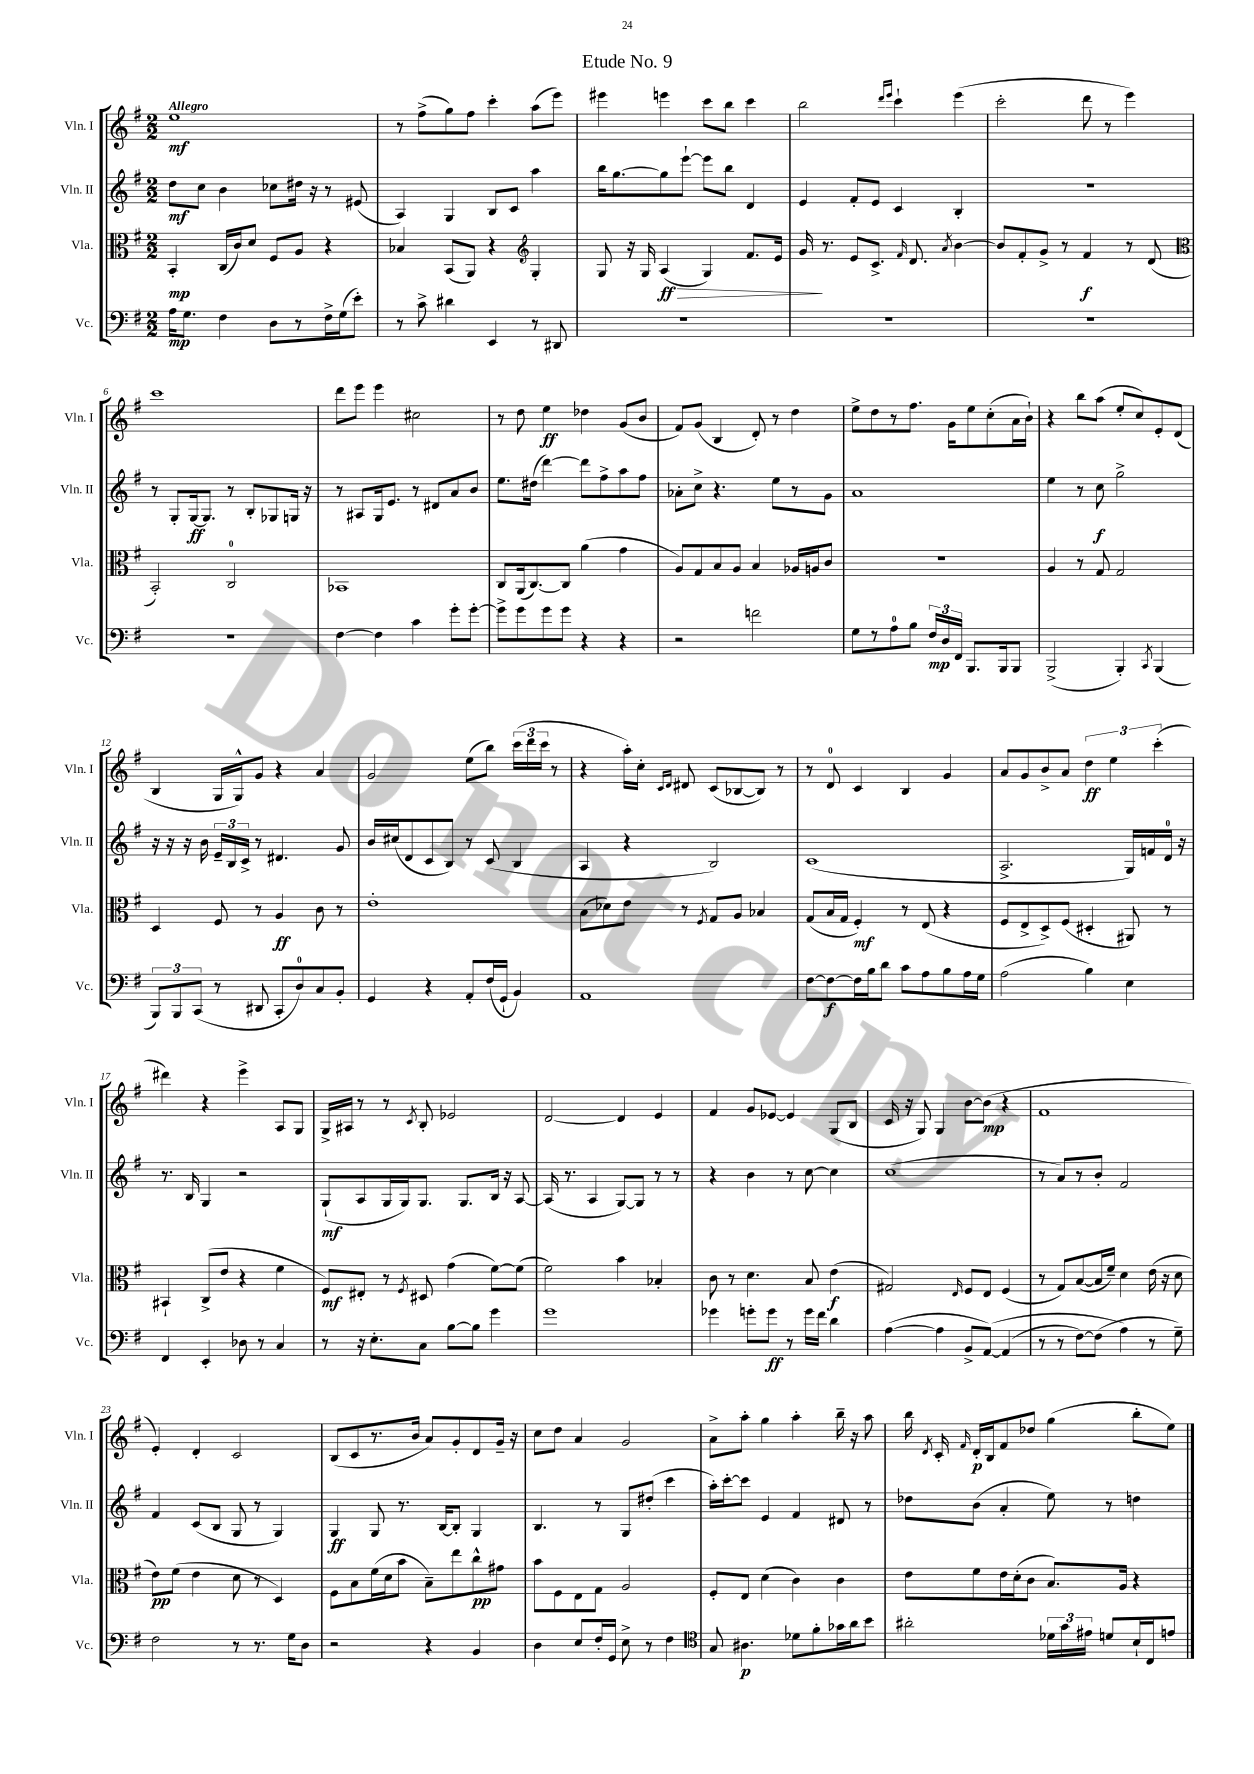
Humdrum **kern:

**kern	**dynam	**kern	**dynam	**kern	**dynam	**kern	**dynam
*part4	*part4	*part3	*part3	*part2	*part2	*part1	*part1
*staff4	*staff4	*staff3	*staff3	*staff2	*staff2	*staff1	*staff1
*I"Vc.	*	*I"Vla.	*	*I"Vln. II	*	*I"Vln. I	*
*I'Vc.	*	*I'Vla.	*	*I'Vln. II	*	*I'Vln. I	*
*clefF4	*	*clefC3	*	*clefG2	*	*clefG2	*
*k[f#]	*	*k[f#]	*	*k[f#]	*	*k[f#]	*
*M2/2	*	*M2/2	*	*M2/2	*	*M2/2	*
=1	=1	=1	=1	=1	=1	=1	=1
!	!	!	!	!	!	!LO:TX:a:B:t=Allegro	!
16A\KL	mp	4BB'/	mp	8dd\L	mf	1ee	mf
8.G\J	.	.	.	.	.	.	.
.	.	.	.	8cc\J	.	.	.
4F#\	.	(16C/LL	.	4b\	.	.	.
.	.	16c/J)	.	.	.	.	.
.	.	8d/J	.	.	.	.	.
8D\L	.	8F#/L	.	8cc-X\L	.	.	.
8r	.	8A/J	.	16dd#X\Jk	.	.	.
.	.	.	.	16r	.	.	.
16F#^\L	.	4r	.	8r	.	.	.
(16G\J	.	.	.	.	.	.	.
8e'\J)	.	.	.	(8e#X/	.	.	.
=2	=2	=2	=2	=2	=2	=2	=2
8r	.	4B-X/	.	4A/)	.	8r	.
8c^\	.	.	.	.	.	(8ff#^\L	.
4d#X\	.	(8BB/L	.	4G/	.	8gg\)	.
.	.	8AA/J)	.	.	.	8ff#\J	.
4EE/	.	4r	.	8B/L	.	4ccc'\	.
.	.	.	.	8c/J	.	.	.
*	*	*clefG2	*	*	*	*	*
8r	.	4G'/	.	4aa\	.	(8aa\L	.
8DD#X/	.	.	.	.	.	8eee\J)	.
=3	=3	=3	=3	=3	=3	=3	=3
1r	.	8G/	.	16bb\KL	.	4eee#X\	.
.	.	.	.	[8.gg\	.	.	.
.	.	16r	.	.	.	.	.
.	.	16G/	.	.	.	.	.
!	!	!	!LO:HP:b	!	!	!	!
.	.	(4A/	> ff	8gg\]	.	4eeen\	.
.	.	.	.	[8eee`\J	.	.	.
.	.	4G/)	.	8eee\L]	.	8ccc\L	.
.	.	.	.	8bb\J	.	8bb\J	.
.	.	8.f#/L	.	4d/	.	4ccc\	.
.	.	16e/Jk	.	.	.	.	.
=4	=4	=4	=4	=4	=4	=4	=4
1r	.	16g/	.	4e/	.	2bb\	.
.	.	8.r	]	.	.	.	.
.	.	8e/L	.	8f#'/L	.	.	.
.	.	8.c^/J	.	8e/J	.	.	.
.	.	.	.	.	.	16qqddd/LL	.
.	.	.	.	.	.	16qqeee/JJ	.
.	.	.	.	4c/	.	4ccc`\	.
.	.	16qqf#/	.	.	.	.	.
.	.	8.d/	.	.	.	.	.
.	.	8qa/	.	.	.	.	.
.	.	[4b\	.	4B'/	.	(4eee\	.
=5	=5	=5	=5	=5	=5	=5	=5
1r	.	8b/L]	.	1r	.	2ccc'\	.
.	.	8f#'/	.	.	.	.	.
.	.	8g^/J	.	.	.	.	.
.	.	8r	.	.	.	.	.
.	.	4f#/	f	.	.	8ddd\	.
.	.	.	.	.	.	8r	.
.	.	8r	.	.	.	4eee\)	.
.	.	(8d/	.	.	.	.	.
!!LO:LB:g=z
=6	=6	=6	=6	=6	=6	=6	=6
*	*	*clefC3	*	*	*	*	*
1r	.	2BB'/)	.	8r	.	1ccc	.
.	.	.	.	8G'/L	.	.	.
.	.	.	.	[16G/k	ff	.	.
.	.	.	.	8.G/J]	.	.	.
.	.	2C/	.	8r	.	.	.
.	.	.	.	8B'/L	.	.	.
.	.	.	.	8G-X/	.	.	.
.	.	.	.	16Gn/Jk	.	.	.
.	.	.	.	16r	.	.	.
=7	=7	=7	=7	=7	=7	=7	=7
[4F#\	.	1BB-X	.	8r	.	8ddd\L	.
.	.	.	.	8A#X/L	.	8eee\J	.
4F#\]	.	.	.	16G/k	.	4eee\	.
.	.	.	.	8.e/J	.	.	.
4c\	.	.	.	8r	.	2cc#X\	.
.	.	.	.	8d#X/L	.	.	.
8g'\L	.	.	.	8a/	.	.	.
[8g'\J	.	.	.	8b/J	.	.	.
=8	=8	=8	=8	=8	=8	=8	=8
8g^\L]	.	8C/L	.	8.ee\L	.	8r	.
8g\	.	(16AA/k	.	.	.	8dd\	.
.	.	[8.C/)	.	(16dd#X\Jk	.	.	.
8g\	.	.	.	[4ddd\)	.	4ee\	ff
8g\J	.	8C/J]	.	.	.	.	.
4r	.	(4a\	.	8ddd\L]	.	4dd-X\	.
.	.	.	.	8ff#^\	.	.	.
4r	.	4g\	.	8aa\	.	(8g/L	.
.	.	.	.	8ff#\J	.	8b/J	.
=9	=9	=9	=9	=9	=9	=9	=9
2r	.	8A/L)	.	8a-X'\L	.	8f#/L)	.
.	.	8G/	.	8cc^\J	.	(8g/J	.
.	.	8B/	.	4.r	.	4B/	.
.	.	8A/J	.	.	.	.	.
2fn\	.	4B/	.	.	.	8d'/)	.
.	.	.	.	8ee\L	.	8r	.
.	.	16A-X/LL	.	8r	.	4dd\	.
.	.	16An/J	.	.	.	.	.
.	.	8c/J	.	8g\J	.	.	.
=10	=10	=10	=10	=10	=10	=10	=10
8G\L	.	1r	.	1a	.	8ee^\L	.
8r	.	.	.	.	.	8dd\	.
8A\	.	.	.	.	.	8r	.
8B\J	.	.	.	.	.	8.ff#\J	.
24F#/LL	mp	.	.	.	.	.	.
24D/	.	.	.	.	.	.	.
.	.	.	.	.	.	16g\KL	.
24FF#/JJ	.	.	.	.	.	.	.
8.BBB/L	.	.	.	.	.	8ee\	.
.	.	.	.	.	.	(8cc'\	.
16BBB/k	.	.	.	.	.	.	.
8BBB/J	.	.	.	.	.	16a\L	.
.	.	.	.	.	.	16b`\JJ)	.
=11	=11	=11	=11	=11	=11	=11	=11
(2BBB^/	.	4A/	.	4ee\	.	4r	.
.	.	8r	.	8r	.	8bb\L	.
.	.	8G/	.	8cc\	f	(8aa\J	.
4BBB'/)	.	2G/	.	2gg^\	.	8ee'/L	.
.	.	.	.	.	.	8cc/)	.
8qCC/	.	.	.	.	.	.	.
(4BBB/	.	.	.	.	.	8e'/	.
.	.	.	.	.	.	(8d/J	.
!!LO:LB:g=z
=12	=12	=12	=12	=12	=12	=12	=12
12BBB/L)	.	4D/	.	16r	.	4B/	.
.	.	.	.	16r	.	.	.
12BBB/	.	.	.	.	.	.	.
.	.	.	.	16r	.	.	.
(12CC/J	.	.	.	.	.	.	.
.	.	.	.	16b\	.	.	.
8r	.	8F#/	.	24e~/LL	.	16G/LL	.
.	.	.	.	24B/	.	.	.
.	.	.	.	.	.	16G^^/J)	.
.	.	.	.	24c^/JJ	.	.	.
8DD#X/	.	8r	.	8r	.	8g/J	.
8CC'/L	.	4A/	ff	4.d#X/	.	4r	.
8D/)	.	.	.	.	.	.	.
8C/	.	8c\	.	.	.	4a/	.
8BB'/J	.	8r	.	8g/	.	.	.
=13	=13	=13	=13	=13	=13	=13	=13
4GG/	.	1e'	.	16b/LL	.	2g/	.
.	.	.	.	(16cc#X/J	.	.	.
.	.	.	.	8d/	.	.	.
4r	.	.	.	8c/	.	.	.
.	.	.	.	8B/J)	.	.	.
8AA'/L	.	.	.	8r	.	(8ee\L	.
(16F#/L	.	.	.	(8c/	.	8bb\J)	.
16GG`/JJ	.	.	.	.	.	.	.
4BB/)	.	.	.	4B/	.	(24ccc\LL	.
.	.	.	.	.	.	24ddd\	.
.	.	.	.	.	.	24ccc\JJ	.
.	.	.	.	.	.	8r	.
=14	=14	=14	=14	=14	=14	=14	=14
1AA	.	(8B\L	.	4A/	.	4r	.
.	.	8d-X\)	.	.	.	.	.
.	.	8e\J	.	4r	.	16aa'\LL)	.
.	.	.	.	.	.	16cc'\JJ	.
.	.	.	.	.	.	16qqc/LL	.
.	.	.	.	.	.	16qqd/JJ	.
.	.	8r	.	.	.	8d#X/	.
.	.	8qF#/	.	.	.	.	.
.	.	8G/L	.	2B/)	.	(8c/L	.
.	.	8A/J	.	.	.	[8B-X/	.
.	.	4B-X/	.	.	.	8B-/J])	.
.	.	.	.	.	.	8r	.
=15	=15	=15	=15	=15	=15	=15	=15
[8F#\L	.	(8G/L	.	(1c	.	8r	.
8F#\_	f	16B/L	.	.	.	8d/	.
.	.	16G/JJ	.	.	.	.	.
16F#\L]	.	4F#'/)	mf	.	.	4c/	.
16B\J	.	.	.	.	.	.	.
8d\J	.	.	.	.	.	.	.
8c\L	.	8r	.	.	.	4B/	.
8A\	.	(8E/	.	.	.	.	.
8B\	.	4r	.	.	.	4g/	.
16A\L	.	.	.	.	.	.	.
16G\JJ	.	.	.	.	.	.	.
=16	=16	=16	=16	=16	=16	=16	=16
(2A\	.	8F#/L	.	2.A^/	.	8a/L	.
.	.	8E^/	.	.	.	8g/	.
.	.	8D^/)	.	.	.	8b^/	.
.	.	(8F#/J	.	.	.	8a/J	.
4B\)	.	4D#X'/	.	.	.	6dd\	ff
.	.	.	.	.	.	6ee\	.
4E\	.	8AA#X/)	.	16G/LL)	.	.	.
.	.	.	.	16fn/	.	.	.
.	.	.	.	.	.	(6ccc'\	.
.	.	8r	.	16d/JJ	.	.	.
.	.	.	.	16r	.	.	.
!!LO:LB:g=z
=17	=17	=17	=17	=17	=17	=17	=17
4FF#/	.	4BB#X`/	.	8.r	.	4ddd#X\)	.
.	.	.	.	16B/	.	.	.
4EE'/	.	(8C^/L	.	4G/	.	4r	.
.	.	8e/J	.	.	.	.	.
8D-X\	.	4r	.	2r	.	4eee^\	.
8r	.	.	.	.	.	.	.
4C/	.	4f#\	.	.	.	8A/L	.
.	.	.	.	.	.	8G/J	.
=18	=18	=18	=18	=18	=18	=18	=18
8r	.	8F#/L)	mf	(8G`/L	mf	16G^/LL	.
.	.	.	.	.	.	16A#X/JJ	.
16r	.	8E#X'/J	.	8A/	.	8r	.
8.E'\L	.	.	.	.	.	.	.
.	.	8r	.	16G/L	.	8r	.
.	.	.	.	16G/J)	.	.	.
.	.	8qF#/	.	.	.	8qc/	.
8C\J	.	8D#X/	.	8.G/J	.	8B'/	.
[8B\L	.	(4g\	.	.	.	2e-X/	.
.	.	.	.	8.G/L	.	.	.
8B\J]	.	.	.	.	.	.	.
4g\	.	[8f#\L)	.	16B/Jk	.	.	.
.	.	.	.	16r	.	.	.
.	.	(8f#\J]	.	[8A/	.	.	.
=19	=19	=19	=19	=19	=19	=19	=19
1g	.	2f#\)	.	(16A/]	.	[2d/	.
.	.	.	.	8.r	.	.	.
.	.	.	.	4A/	.	.	.
.	.	4b\	.	[8G/L)	.	4d/]	.
.	.	.	.	8G/J]	.	.	.
.	.	4B-X'/	.	8r	.	4e/	.
.	.	.	.	8r	.	.	.
=20	=20	=20	=20	=20	=20	=20	=20
4g-X\	.	8c\	.	4r	.	4f#/	.
.	.	8r	.	.	.	.	.
8gn'\L	.	4.d\	.	4b\	.	8g/L	.
8g\J	ff	.	.	.	.	[8e-X/J	.
8r	.	.	.	8r	.	4e-/]	.
16g\LL	.	8B/	.	[8cc\	.	.	.
16f#\JJ	.	.	.	.	.	.	.
4d\	.	(4e\	f	4cc\]	.	(8G/L	.
.	.	.	.	.	.	8B/J	.
=21	=21	=21	=21	=21	=21	=21	=21
([4A\	.	2G#X/)	.	(1cc	.	16c/	.
.	.	.	.	.	.	16r	.
.	.	.	.	.	.	8G/)	.
4A\]	.	.	.	.	.	4G/	.
.	.	16qqE/	.	.	.	.	.
8BB^/L	.	8F#/L	.	.	.	[8b\L	.
([8AA/J)	.	8E/J	.	.	.	(8b\J]	mp
(4AA/]	.	(4F#/	.	.	.	4r	.
=22	=22	=22	=22	=22	=22	=22	=22
8r	.	8r	.	8r	.	1f#	.
8r	.	8G/L)	.	8a/L)	.	.	.
[8F#\L)	.	([8B/	.	8r	.	.	.
(8F#\J]	.	16B/L]	.	8b'/J	.	.	.
.	.	16f#~/JJ)	.	.	.	.	.
4A\)	.	4d\	.	2f#/	.	.	.
8r	.	(16e\	.	.	.	.	.
.	.	16r	.	.	.	.	.
8G~\)	.	8d\	.	.	.	.	.
!!LO:LB:g=z
=23	=23	=23	=23	=23	=23	=23	=23
2F#\	.	8e\L)	pp	4f#/	.	4e'/)	.
.	.	(8f#\J	.	.	.	.	.
.	.	4e\	.	(8c/L	.	4d'/	.
.	.	.	.	8B/J	.	.	.
8r	.	8d\	.	8G/	.	2c/	.
8.r	.	8r	.	8r	.	.	.
.	.	4D/)	.	4G/)	.	.	.
16G\KL	.	.	.	.	.	.	.
8D\J	.	.	.	.	.	.	.
=24	=24	=24	=24	=24	=24	=24	=24
2r	.	8F#\L	.	4G/	ff	(8B/L	.
.	.	8B\	.	.	.	8c/	.
.	.	(16f#\L	.	8G/	.	8.r	.
.	.	16d\J	.	.	.	.	.
.	.	8b\J	.	8.r	.	.	.
.	.	.	.	.	.	16b/Jk	.
4r	.	8B~\L)	.	.	.	8a/L)	.
.	.	.	.	[16B/KL	.	.	.
.	.	8ee\	.	8B'/J]	.	8g'/	.
4BB/	.	8cc^^\	pp	4G/	.	8d/	.
.	.	8g#X\J	.	.	.	16g~/Jk	.
.	.	.	.	.	.	16r	.
=25	=25	=25	=25	=25	=25	=25	=25
4D\	.	8b\L	.	4.B/	.	8cc\L	.
.	.	8F#\	.	.	.	8dd\J	.
8E/L	.	8E\	.	.	.	4a/	.
16F#'/L	.	8G\J	.	8r	.	.	.
16GG/JJ	.	.	.	.	.	.	.
8E^\	.	2A/	.	8G/L	.	2g/	.
8r	.	.	.	(8dd#X'/J	.	.	.
4F#\	.	.	.	4ccc\	.	.	.
=26	=26	=26	=26	=26	=26	=26	=26
*clefC4	*	*	*	*	*	*	*
8G/	.	8F#'/L	.	16aa'\LL)	.	8a^\L	.
.	.	.	.	[16ccc'\J	.	.	.
4.A#X\	p	8E/J	.	8ccc\J]	.	8aa'\J	.
.	.	(4d\	.	4e/	.	4gg\	.
8d-X\L	.	4c\)	.	4f#/	.	4aa'\	.
8f#'\	.	.	.	.	.	.	.
16g-X\L	.	4c\	.	8d#X/	.	16bb~\	.
16a\J	.	.	.	.	.	16r	.
8b\J	.	.	.	8r	.	8aa\	.
=27	=27	=27	=27	=27	=27	=27	=27
2a#X'\	.	8e\L	.	8dd-X\L	.	16bb\	.
.	.	.	.	.	.	8qd/	.
.	.	.	.	.	.	16c'/	.
.	.	.	.	.	.	16qqf#/	.
.	.	8f#\	.	(8b\J	.	16d'/LL	p
.	.	.	.	.	.	16B/J	.
.	.	16e\L	.	4a'/	.	8f#/	.
.	.	(16d'\J	.	.	.	.	.
.	.	8c\J	.	.	.	8dd-X/J	.
24d-X\LL	.	8.B/L)	.	8ee\)	.	(4gg\	.
24g\	.	.	.	.	.	.	.
24e#X\JJ	.	.	.	.	.	.	.
8dn/L	.	.	.	8r	.	.	.
.	.	16A/Jk	.	.	.	.	.
16B`/L	.	4r	.	4ddn\	.	8bb'\L	.
16C/J	.	.	.	.	.	.	.
8en/J	.	.	.	.	.	8ee\J)	.
==	==	==	==	==	==	==	==
*-	*-	*-	*-	*-	*-	*-	*-
